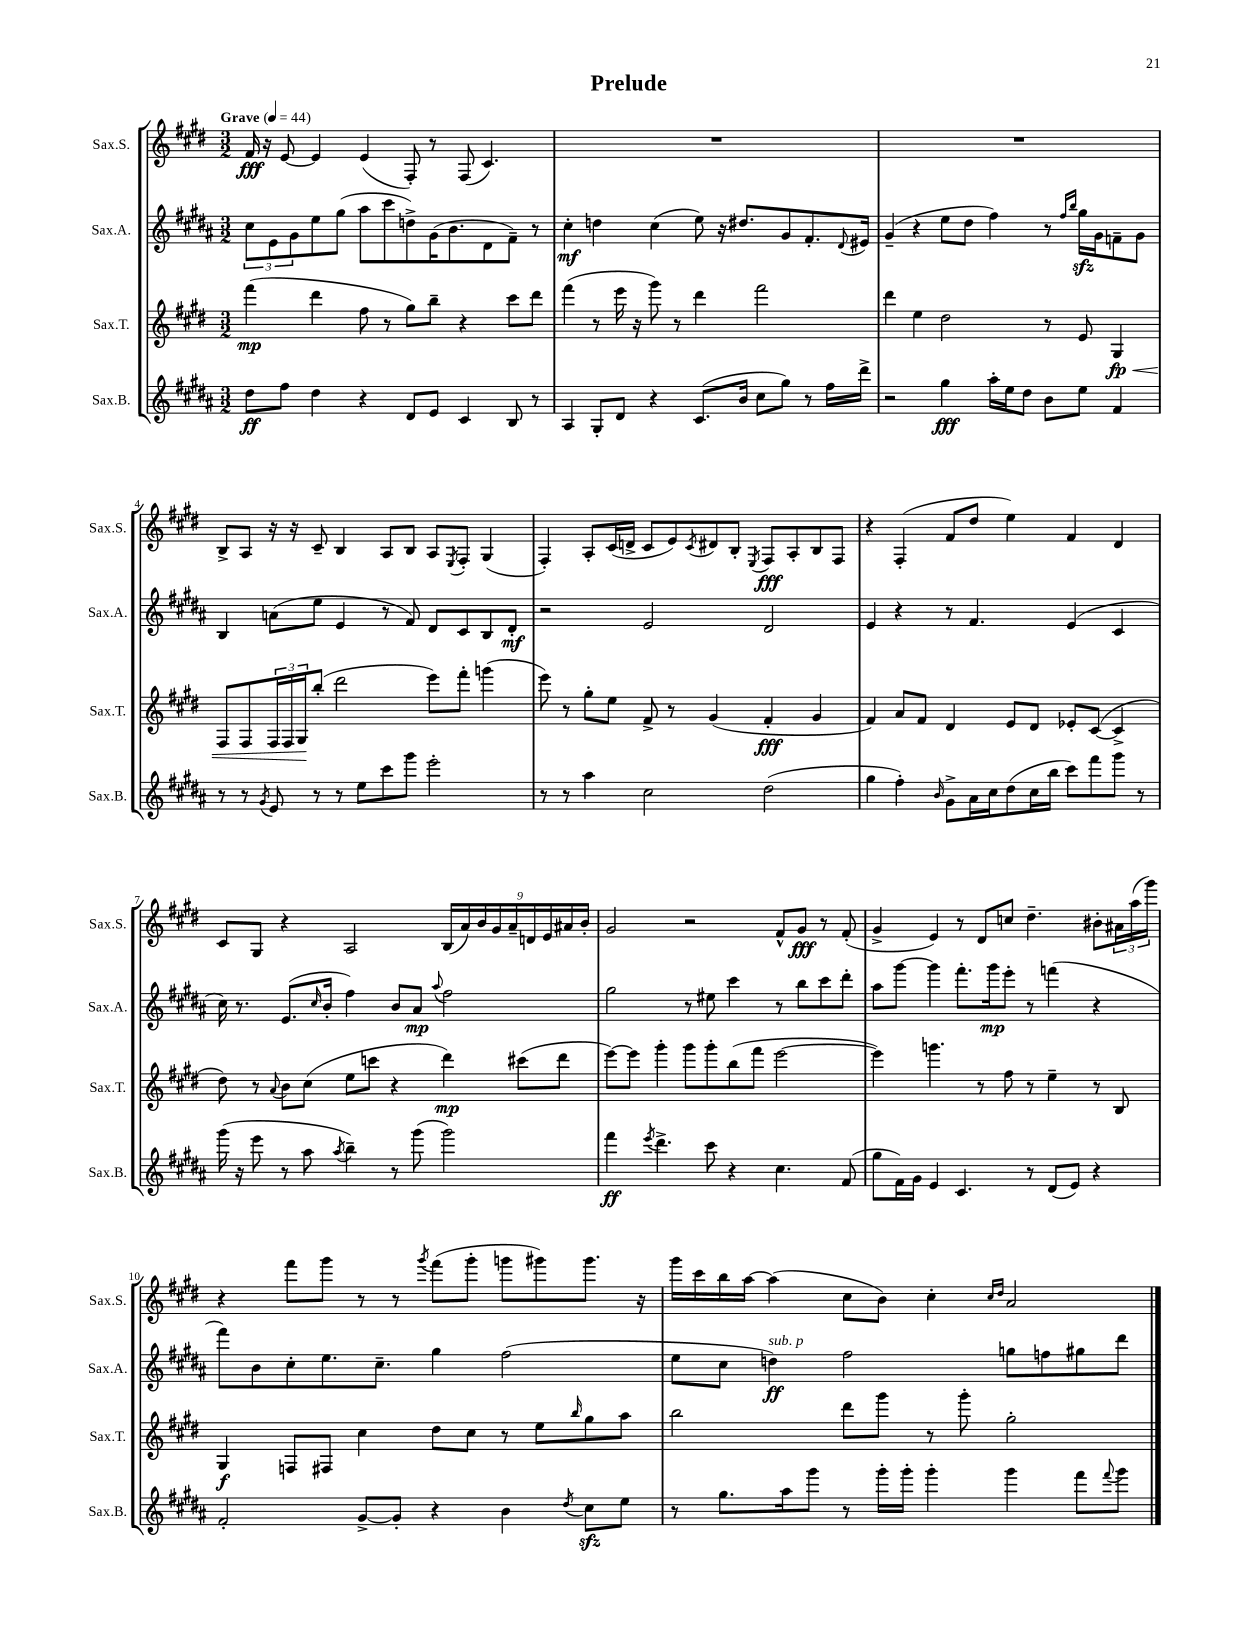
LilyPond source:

\header { title = "Prelude" }
<<
\new StaffGroup <<
\new Staff = "s0" \with { instrumentName = "Sax.S." shortInstrumentName = "Sax.S." } {
    \clef treble \key e \major \numericTimeSignature \time 3/2 \tempo "Grave" 4 = 44
    fis'16\fff r16 e'8~ e'4 e'4( fis8-.) r8 fis8( cis'4.) |
    R1. |
    R1. |
    b8-> a8 r16 r16 cis'8-- b4 a8 b8 a8 \acciaccatura { e8 } fis8-. gis4( |
    fis4-.) a8-. cis'16( d'16-> cis'8 e'8) \acciaccatura { cis'8 } dis'8 b8-. \acciaccatura { e8 } fis8\fff a8-. b8 fis8 |
    r4 fis4-.( fis'8 dis''8 e''4) fis'4 dis'4 |
    cis'8 gis8 r4 a2 \tuplet 9/8 { b16( a'16) b'16 gis'16 a'16-- d'16 e'16 ais'16 b'16-. } |
    gis'2 r2 fis'8-^ gis'8\fff r8 fis'8-.( |
    gis'4-> e'4) r8 dis'8 c''8 dis''4.-- bis'8-. \tuplet 3/2 { ais'16 a''16( gis'''16) } |
    r4 fis'''8 gis'''8 r8 r8 \acciaccatura { gis'''8 } fis'''8( gis'''8-. g'''8 gis'''8) gis'''8. r16 |
    gis'''16 cis'''16 b''16 a''16~ a''4( cis''8 b'8) cis''4-. \grace { cis''16 dis''16 } a'2 \bar "|." |
}
\new Staff = "s1" \with { instrumentName = "Sax.A." shortInstrumentName = "Sax.A." } {
    \clef treble \key b \major \numericTimeSignature \time 3/2
    \tuplet 3/2 { cis''8 e'8 gis'8 } e''8 gis''8( ais''8 cis'''8 d''8->) gis'16( b'8. dis'8 fis'8--) r8 |
    cis''4-.\mf d''4 cis''4( e''8) r16 dis''8. gis'8 fis'8.-. \appoggiatura { dis'8 } eis'16 |
    gis'4--( r4 e''8 dis''8 fis''4) r8 \grace { fis''16 b''16 } gis''16\sfz gis'16 f'8-- gis'8 |
    b4 a'8( e''8 e'4 r8 fis'8) dis'8 cis'8 b8 dis'8-.\mf |
    r2 e'2 dis'2 |
    e'4 r4 r8 fis'4. e'4( cis'4 |
    cis''16) r8. e'8.( \grace { cis''16 } b'16-. fis''4) b'8 ais'8\mp \appoggiatura { ais''8 } fis''2 |
    gis''2 r8 eis''8 cis'''4 r8 b''8 cis'''8 dis'''8-. |
    ais''8 gis'''8~ gis'''4 fis'''8.-. gis'''16\mp e'''8-. r8 f'''4( r4 |
    fis'''8) b'8 cis''8-. e''8. cis''8.-- gis''4 fis''2( |
    e''8 cis''8 d''4\ff^\markup { \italic "sub. p" }) fis''2 g''8 f''8 gis''8 dis'''8 \bar "|." |
}
\new Staff = "s2" \with { instrumentName = "Sax.T." shortInstrumentName = "Sax.T." } {
    \clef treble \key e \major \numericTimeSignature \time 3/2
    fis'''4\mp( dis'''4 fis''8 r8 gis''8) b''8-- r4 cis'''8 dis'''8 |
    fis'''4( r8 e'''16 r16 gis'''8) r8 dis'''4 fis'''2 |
    dis'''4 e''4 dis''2 r8 e'8 gis4\fp\< |
    fis8 fis8 \tuplet 3/2 { fis16 fis16 gis16\! } b''8-.( dis'''2 e'''8) fis'''8-. g'''4( |
    e'''8) r8 gis''8-. e''8 fis'8-> r8 gis'4( fis'4-.\fff gis'4 |
    fis'4) a'8 fis'8 dis'4 e'8 dis'8 ees'8-. cis'8~( cis'4-> |
    dis''8) r8 \appoggiatura { a'8 } b'8 cis''8( e''8 c'''8 r4 dis'''4\mp) cis'''8( dis'''8 |
    e'''8~) e'''8 gis'''4-. gis'''8 gis'''8-. b''8( fis'''8 e'''2~ |
    e'''4) g'''4. r8 fis''8 r8 e''4-- r8 b8 |
    gis4\f f8 fis8 cis''4 dis''8 cis''8 r8 e''8 \grace { b''16 } gis''8 a''8 |
    b''2 dis'''8 gis'''8 r8 gis'''8-. gis''2-. \bar "|." |
}
\new Staff = "s3" \with { instrumentName = "Sax.B." shortInstrumentName = "Sax.B." } {
    \clef treble \key b \major \numericTimeSignature \time 3/2
    dis''8\ff fis''8 dis''4 r4 dis'8 e'8 cis'4 b8 r8 |
    ais4 gis8-. dis'8 r4 cis'8.( b'16 cis''8 gis''8) r8 fis''16 dis'''16-> |
    r2 gis''4\fff ais''16-. e''16 dis''8 b'8 e''8 fis'4 |
    r8 r8 \acciaccatura { gis'8 } e'8 r8 r8 e''8 cis'''8 gis'''8 e'''2-. |
    r8 r8 ais''4 cis''2 dis''2( |
    gis''4 fis''4-.) \grace { b'16 } gis'8-> ais'16 cis''16 dis''8( cis''16 b''16 cis'''8) fis'''8 gis'''8 r8 |
    gis'''16( r16 e'''8 r8 ais''8 \acciaccatura { ais''8 } b''4--) r8 gis'''8( gis'''2) |
    fis'''4\ff \acciaccatura { e'''8 } dis'''4.-> cis'''8 r4 cis''4. fis'8( |
    gis''8 fis'16) gis'16 e'4 cis'4. r8 dis'8( e'8) r4 |
    fis'2-. gis'8~-> gis'8-. r4 b'4 \acciaccatura { dis''8 } cis''8\sfz e''8 |
    r8 gis''8. ais''16 gis'''8 r8 gis'''16-. gis'''16-. gis'''4-. gis'''4 fis'''8 \appoggiatura { fis'''8 } gis'''8 \bar "|." |
}
>>
>>
